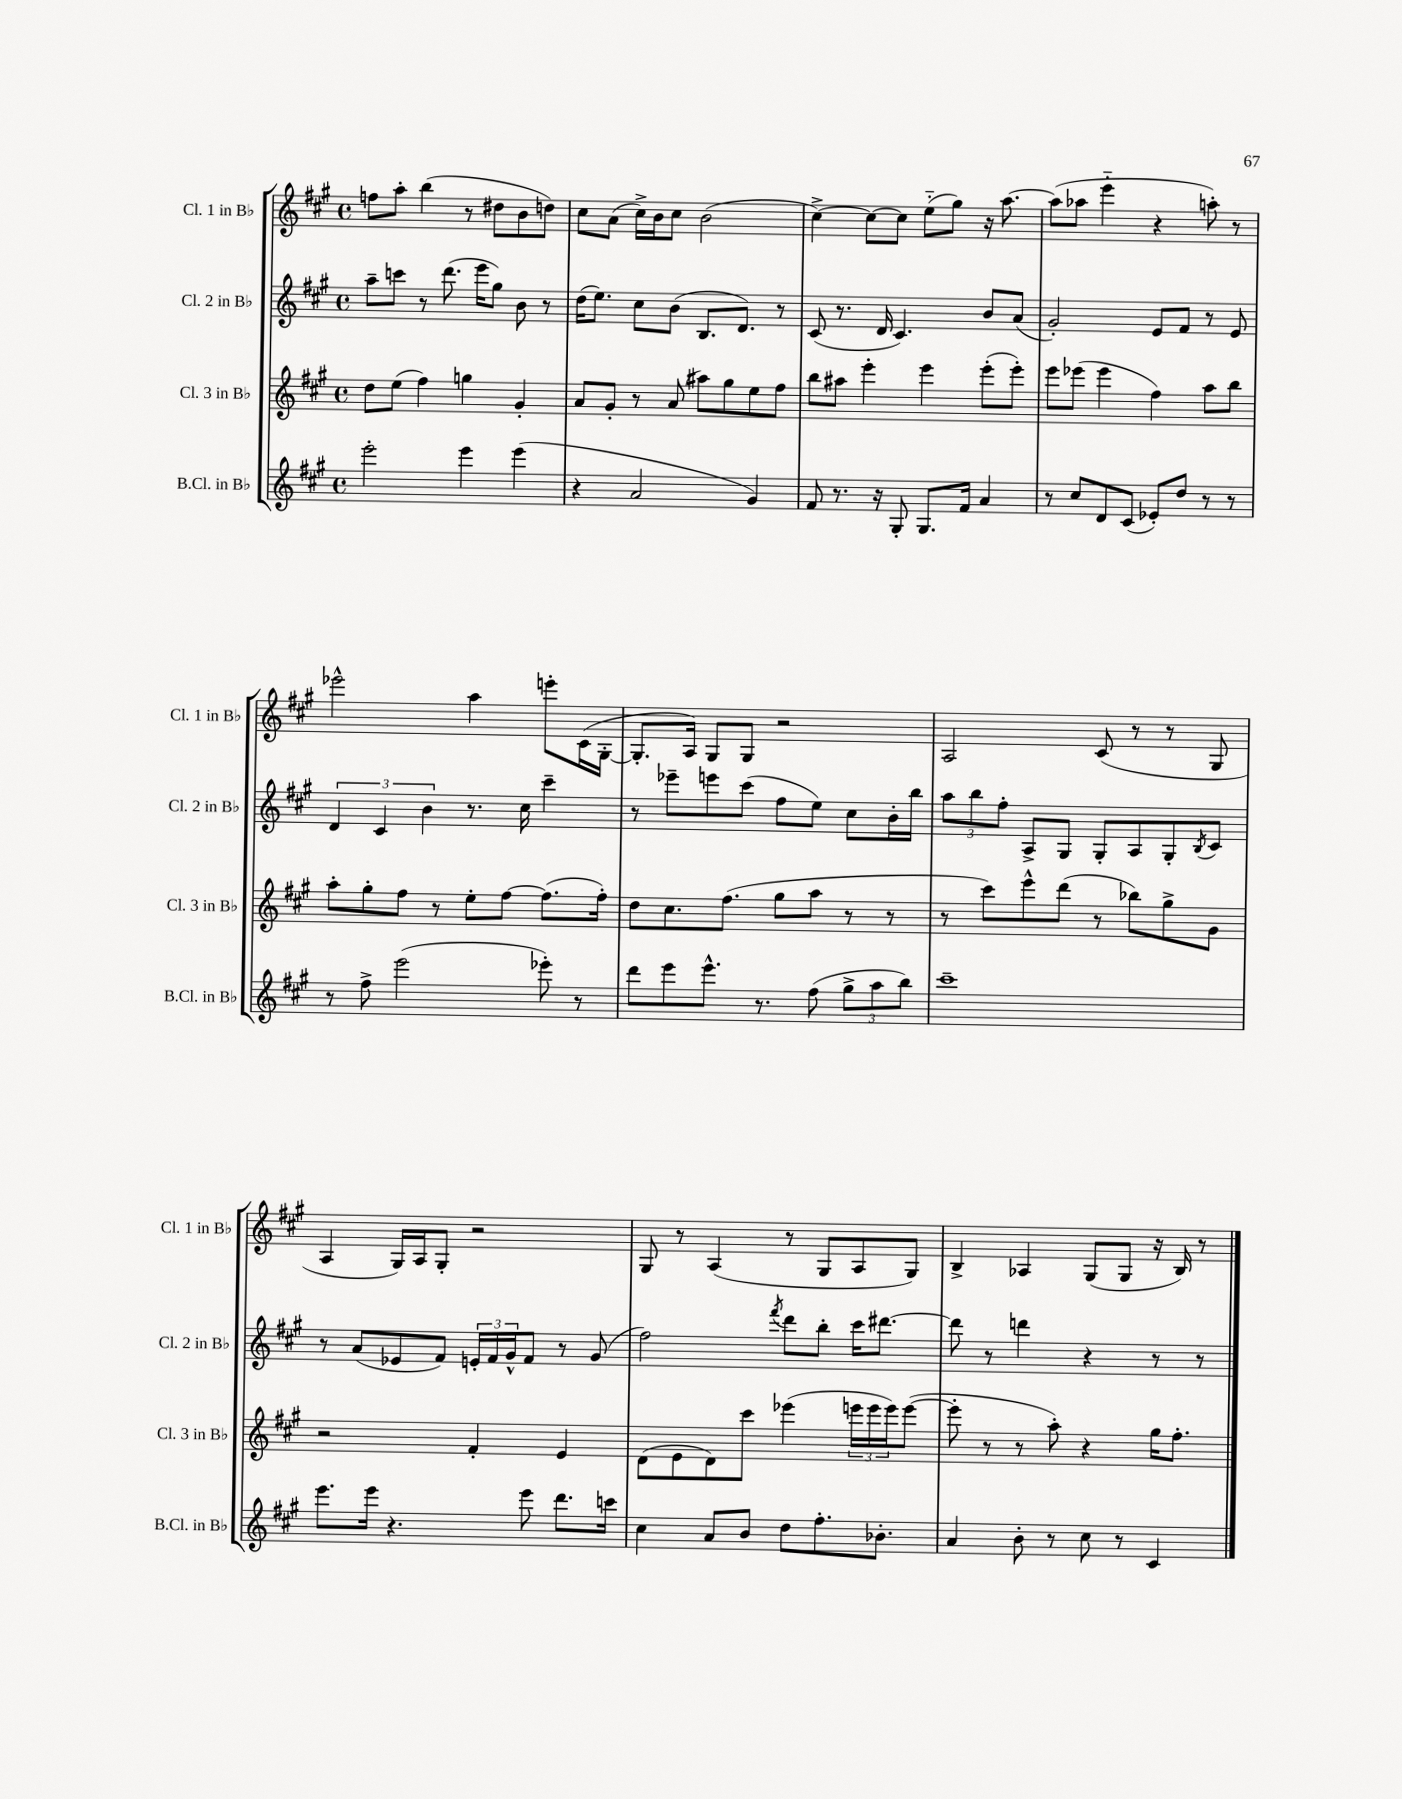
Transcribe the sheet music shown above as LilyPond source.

<<
\new StaffGroup <<
\new Staff = "s0" \with { instrumentName = "Cl. 1 in Bb" shortInstrumentName = "Cl. 1 in Bb" } {
    \clef treble \key a \major \defaultTimeSignature \time 4/4
    f''8 a''8-. b''4( r8 dis''8 b'8 d''8) |
    cis''8 a'8( cis''16->) b'16 cis''8 b'2( |
    cis''4~->) cis''8~ cis''8 e''8-_( gis''8) r16 a''8.~ |
    a''8( aes''8 e'''4-_ r4 a''8-.) r8 |
    ees'''2-^ a''4 e'''8-. cis'16( gis16~-. |
    gis8.-. a16) gis8 gis8 r2 |
    a2 cis'8( r8 r8 gis8 |
    a4 gis16) a16 gis8-. r2 |
    gis8 r8 a4( r8 gis8 a8 gis8) |
    b4-> aes4 gis8( gis8 r16 b16) r8 \bar "|." |
}
\new Staff = "s1" \with { instrumentName = "Cl. 2 in Bb" shortInstrumentName = "Cl. 2 in Bb" } {
    \clef treble \key a \major \defaultTimeSignature \time 4/4
    a''8-- c'''8 r8 d'''8.( e'''16 gis''8) b'8 r8 |
    d''16( e''8.) cis''8 b'8( b8. d'8.) r8 |
    cis'8( r8. d'16 cis'4.) b'8 a'8( |
    gis'2-.) e'8 fis'8 r8 e'8 |
    \tuplet 3/2 { d'4 cis'4 b'4 } r8. cis''16 cis'''4-- |
    r8 ees'''8-- e'''8 cis'''8( fis''8 e''8) cis''8 b'16-. b''16 |
    \tuplet 3/2 { a''8 b''8 fis''8-. } a8-> gis8 gis8-. a8 gis8-. \acciaccatura { b8 } cis'8 |
    r8 a'8( ees'8 fis'8) \tuplet 3/2 { e'16-. fis'16 gis'16-^ } fis'8 r8 gis'8( |
    fis''2) \acciaccatura { fis'''8 } d'''8 b''8-. cis'''16 dis'''8.~ |
    dis'''8 r8 d'''4 r4 r8 r8 \bar "|." |
}
\new Staff = "s2" \with { instrumentName = "Cl. 3 in Bb" shortInstrumentName = "Cl. 3 in Bb" } {
    \clef treble \key a \major \defaultTimeSignature \time 4/4
    d''8 e''8( fis''4) g''4 gis'4-. |
    a'8 gis'8-. r8 a'8( ais''8) gis''8 e''8 fis''8 |
    b''8 ais''8 e'''4-. e'''4 e'''8-.( e'''8-.) |
    e'''8 ees'''8( ees'''4 fis''4) a''8 b''8 |
    a''8-. gis''8-. fis''8 r8 e''8-. fis''8~ fis''8.( fis''16-.) |
    d''8 cis''8. fis''8.( gis''8 a''8 r8 r8 |
    r8 cis'''8) e'''8-^ d'''8( r8 bes''8) gis''8-> gis'8 |
    r2 fis'4-. e'4 |
    d'8( e'8 d'8) cis'''8 ees'''4( \tuplet 3/2 { e'''16 e'''16 e'''16) } e'''8~( |
    e'''8-. r8 r8 a''8-.) r4 gis''16 fis''8.-. \bar "|." |
}
\new Staff = "s3" \with { instrumentName = "B.Cl. in Bb" shortInstrumentName = "B.Cl. in Bb" } {
    \clef treble \key a \major \defaultTimeSignature \time 4/4
    e'''2-. e'''4 e'''4( |
    r4 a'2 gis'4) |
    fis'8 r8. r16 gis8-. gis8. fis'16 a'4 |
    r8 cis''8 d'8 cis'8( ees'8-.) d''8 r8 r8 |
    r8 fis''8-> e'''2( ees'''8-.) r8 |
    d'''8 e'''8 e'''8.-^ r8. fis''8( \tuplet 3/2 { gis''8-> a''8 b''8) } |
    cis'''1-- |
    e'''8. e'''16 r4. e'''8 d'''8. c'''16 |
    cis''4 a'8 b'8 d''8 fis''8.-. bes'8.-. |
    a'4 b'8-. r8 cis''8 r8 cis'4 \bar "|." |
}
>>
>>
\layout { \context { \Score \remove "Bar_number_engraver" } }
